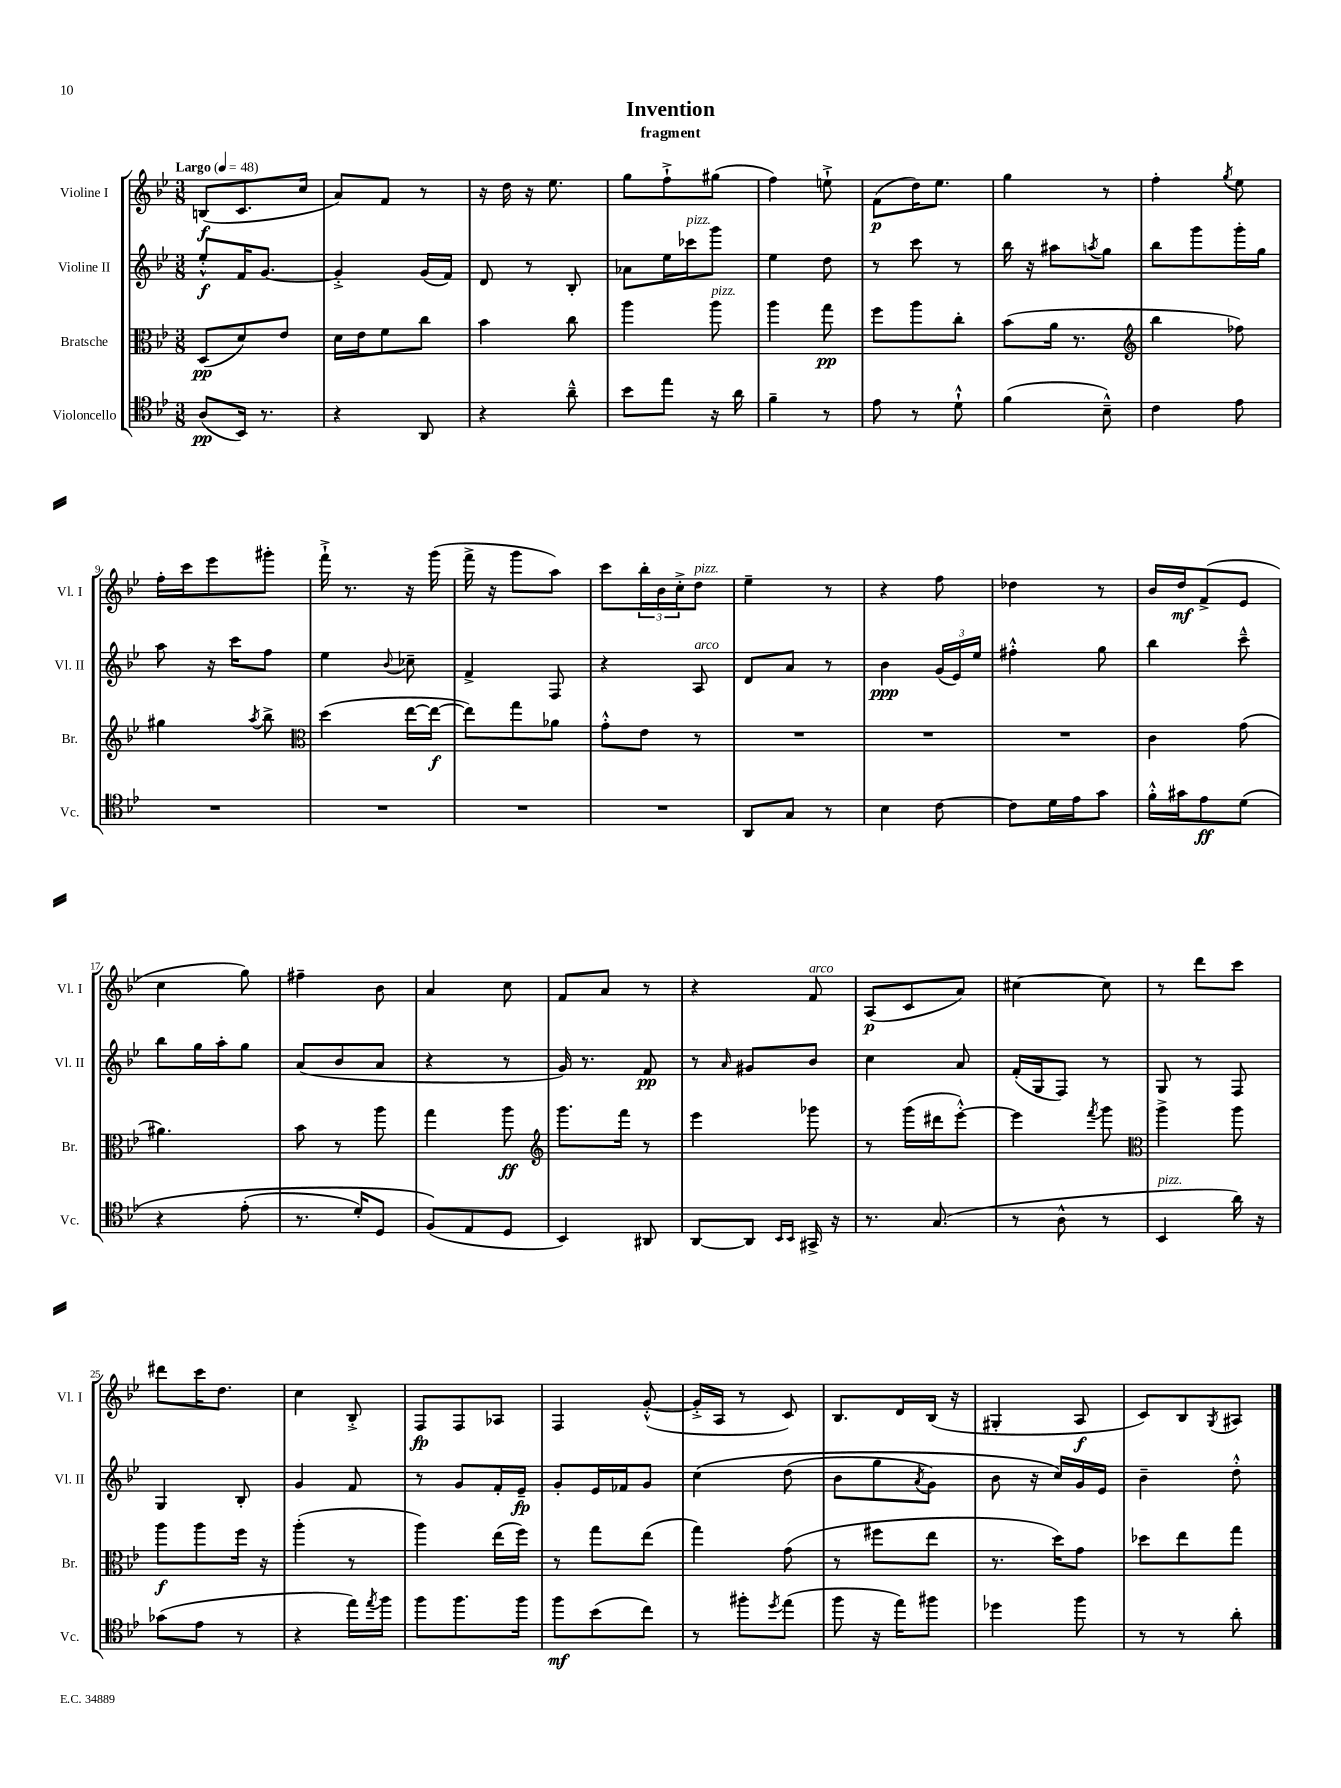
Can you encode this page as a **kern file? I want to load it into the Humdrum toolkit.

**kern	**kern	**kern	**kern
*staff4	*staff3	*staff2	*staff1
*clefC4	*clefC3	*clefG2	*clefG2
*k[b-e-]	*k[b-e-]	*k[b-e-]	*k[b-e-]
*M3/8	*M3/8	*M3/8	*M3/8
*MM48	*MM48	*MM48	*MM48
(8A/L	(8D/L	8ee-'^^/L	(8B/L
16BB-/Jk)	8d/)	16f/K	8.c/
8.r	.	[8.g/J	.
.	8e-/J	.	.
.	.	.	16cc/Jk
=	=	=	=
4r	16d\LL	4g'^/]	8a/L)
.	16e-\J	.	.
.	8f\	.	8f/J
8AA/	8cc\J	(16g/LL	8r
.	.	16f/JJ)	.
=	=	=	=
4r	4b-\	8d/	16r
.	.	.	16dd\
.	.	8r	16r
.	.	.	8.ee-\
8a~^^\	8cc\	8B-'/	.
=	=	=	=
8b-\L	4aa\	8a-\L	8gg\L
8ee-\J	.	16ee-\L	8ff`^\
.	.	16ccc-\J	.
16r	8aa\	8ggg\J	(8gg#\J
16a\	.	.	.
=	=	=	=
4f~\	4aa\	4ee-\	4ff\)
8r	8gg\	8dd\	8ee`^\
=	=	=	=
8e-\	8ff\L	8r	(8f\L
8r	8aa\	8ccc\	16dd\K)
.	.	.	8.ee-\J
8d`^^\	8cc'\J	8r	.
=	=	=	=
(4f\	(8b-\L	16bb-\	4gg\
.	.	16r	.
.	16a\Jk	8aa#\L	.
.	8.r	.	.
.	.	8qaa/	.
8B-~^^\)	.	8gg\J	8r
=	=	=	=
*	*clefG2	*	*
4c\	4bb-\	8bb-\L	4ff'\
.	.	8ggg\	.
.	.	.	8qgg/
8e-\	8ff-\)	16ggg'\L	8ee-\
.	.	16gg\JJ	.
=	=	=	=
4.r	4gg#\	8aa\	16ff'\LL
.	.	.	16ccc\J
.	.	16r	8eee-\
.	.	16ccc\LK	.
.	8qaa/	.	.
.	8bb-^\	8ff\J	8ggg#'\J
=	=	=	=
*	*clefC3	*	*
4.r	(4dd\	4ee-\	16fff`^\
.	.	.	8.r
.	.	8qqb-/	.
.	[16ee-\LL	8cc-~\	16r
.	16ee-\_JJ	.	(16ggg\
=	=	=	=
4.r	8ee-\]L)	4f^/	16fff^\
.	.	.	16r
.	8gg\	.	8ggg\L
.	8a-\J	8F/	8aa\J)
=	=	=	=
4.r	8g'^^\L	4r	8ccc\L
.	8e-\J	.	24bb-'\L
.	.	.	24b-\
.	.	.	24cc'^\J
.	8r	8A/	8dd\J
=	=	=	=
8AA/L	4.r	8d/L	4ee-~\
8G/J	.	8a/J	.
8r	.	8r	8r
=	=	=	=
4B-\	4.r	4b-\	4r
[8c\	.	(24g/LL	8ff\
.	.	24e-/)	.
.	.	24ee-/JJ	.
=	=	=	=
8c\]L	4.r	4ff#'^^\	4dd-\
16d\L	.	.	.
16e-\J	.	.	.
8g\J	.	8gg\	8r
=	=	=	=
16f'^^\LL	4c\	4bb-\	16b-/LL
16g#\J	.	.	16dd/J
8e-\	.	.	(8f^/
&(8d\J	(8g\	8ccc~^^\	8e-/J
=	=	=	=
4r	4.a#\)	8bb-\L	4cc\
.	.	16gg\L	.
.	.	16aa'\J	.
(8e-'\	.	8gg\J	8gg\)
=	=	=	=
8.r	8b-\	(8a/L	4ff#~\
.	8r	8b-/	.
16d'/LK)	.	.	.
8D/J	8aa\	8a/J	8b-\
=	=	=	=
(8F/L&)	4gg\	4r	4a/
8E-/	.	.	.
8D/J	8aa\	8r	8cc\
=	=	=	=
*	*clefG2	*	*
4BB-/)	8.ggg\L	16g/)	8f/L
.	.	8.r	.
.	.	.	8a/J
.	16fff\Jk	.	.
8AA#/	8r	8f/	8r
=	=	=	=
[8AA/L	4eee-\	8r	4r
.	.	16qqa/	.
8AA/]J	.	8g#/L	.
16qqBB-/LL	.	.	.
16qqBB-/JJ	.	.	.
16GG#^/	8ggg-\	8b-/J	8f/
16r	.	.	.
=	=	=	=
8.r	8r	4cc\	(8A/L
.	(16ggg\LL	.	8c/
(8.G/	16ddd#\J	.	.
.	[8eee-'^^\J)	8a/	8a/J)
=	=	=	=
8r	4eee-\]	(16f'/LL	[4cc#\
.	.	16G/J	.
8A^^\	.	8F/J)	.
.	8qfff/	.	.
8r	8ggg\	8r	8cc#\]
=	=	=	=
*	*clefC3	*	*
4BB-/	4aa^\	8G/	8r
.	.	8r	8ddd\L
16a\)	8aa\	8F/	8ccc\J
16r	.	.	.
=	=	=	=
(8g-\L	8aa\L	4G/	8ddd#\L
8e-\J	8aa\	.	16ccc\K
.	.	.	8.dd\J
8r	16ff\Jk	8B-'/	.
.	16r	.	.
=	=	=	=
4r	(4aa'\	4g/	4cc\
16ee-\LL)	8r	8f/	8B-'^/
8qee-/	.	.	.
16ff\JJ	.	.	.
=	=	=	=
8ff\L	4aa\)	8r	8F/L
8.ff\	.	8g/L	8F/
.	(16ee-\LL	16f'/L	8A-/J
16ff\Jk	16ff\JJ)	16e-~/JJ	.
=	=	=	=
8ff\L	8r	8g'/L	4F/
(8b-\	8gg\L	16e-/L	.
.	.	16f-/J	.
8cc\J)	(8ee-\J	8g/J	([8g'^^/
=	=	=	=
8r	4gg\)	&(4cc\	16g'^/]LL
.	.	.	16A/JJ
8ff#'\L	.	.	8r
8qdd/	.	.	.
(8ee-\J	(8g\	(8dd\	8c/)
=	=	=	=
8ff\	8r	8b-\L	8.B-/L
16r	8ff#\L	8gg\	.
16ee-\LK)	.	.	16d/L
.	.	8qa/	.
8ff#\J	8ee-\J	8g\J)	(16B-/JJ
.	.	.	16r
=	=	=	=
4dd-\	8.r	8b-\	4G#'/
.	.	16r	.
.	16dd\LK)	16cc/LL&)	.
8ff\	8g\J	16g/	8A/
.	.	16e-/JJ	.
=	=	=	=
8r	8dd-\L	4b-~\	8c/L)
8r	8ee-\	.	8B-/
.	.	.	8qG/
8a'\	8gg\J	8dd'^^\	8A#/J
==	==	==	==
*-	*-	*-	*-
